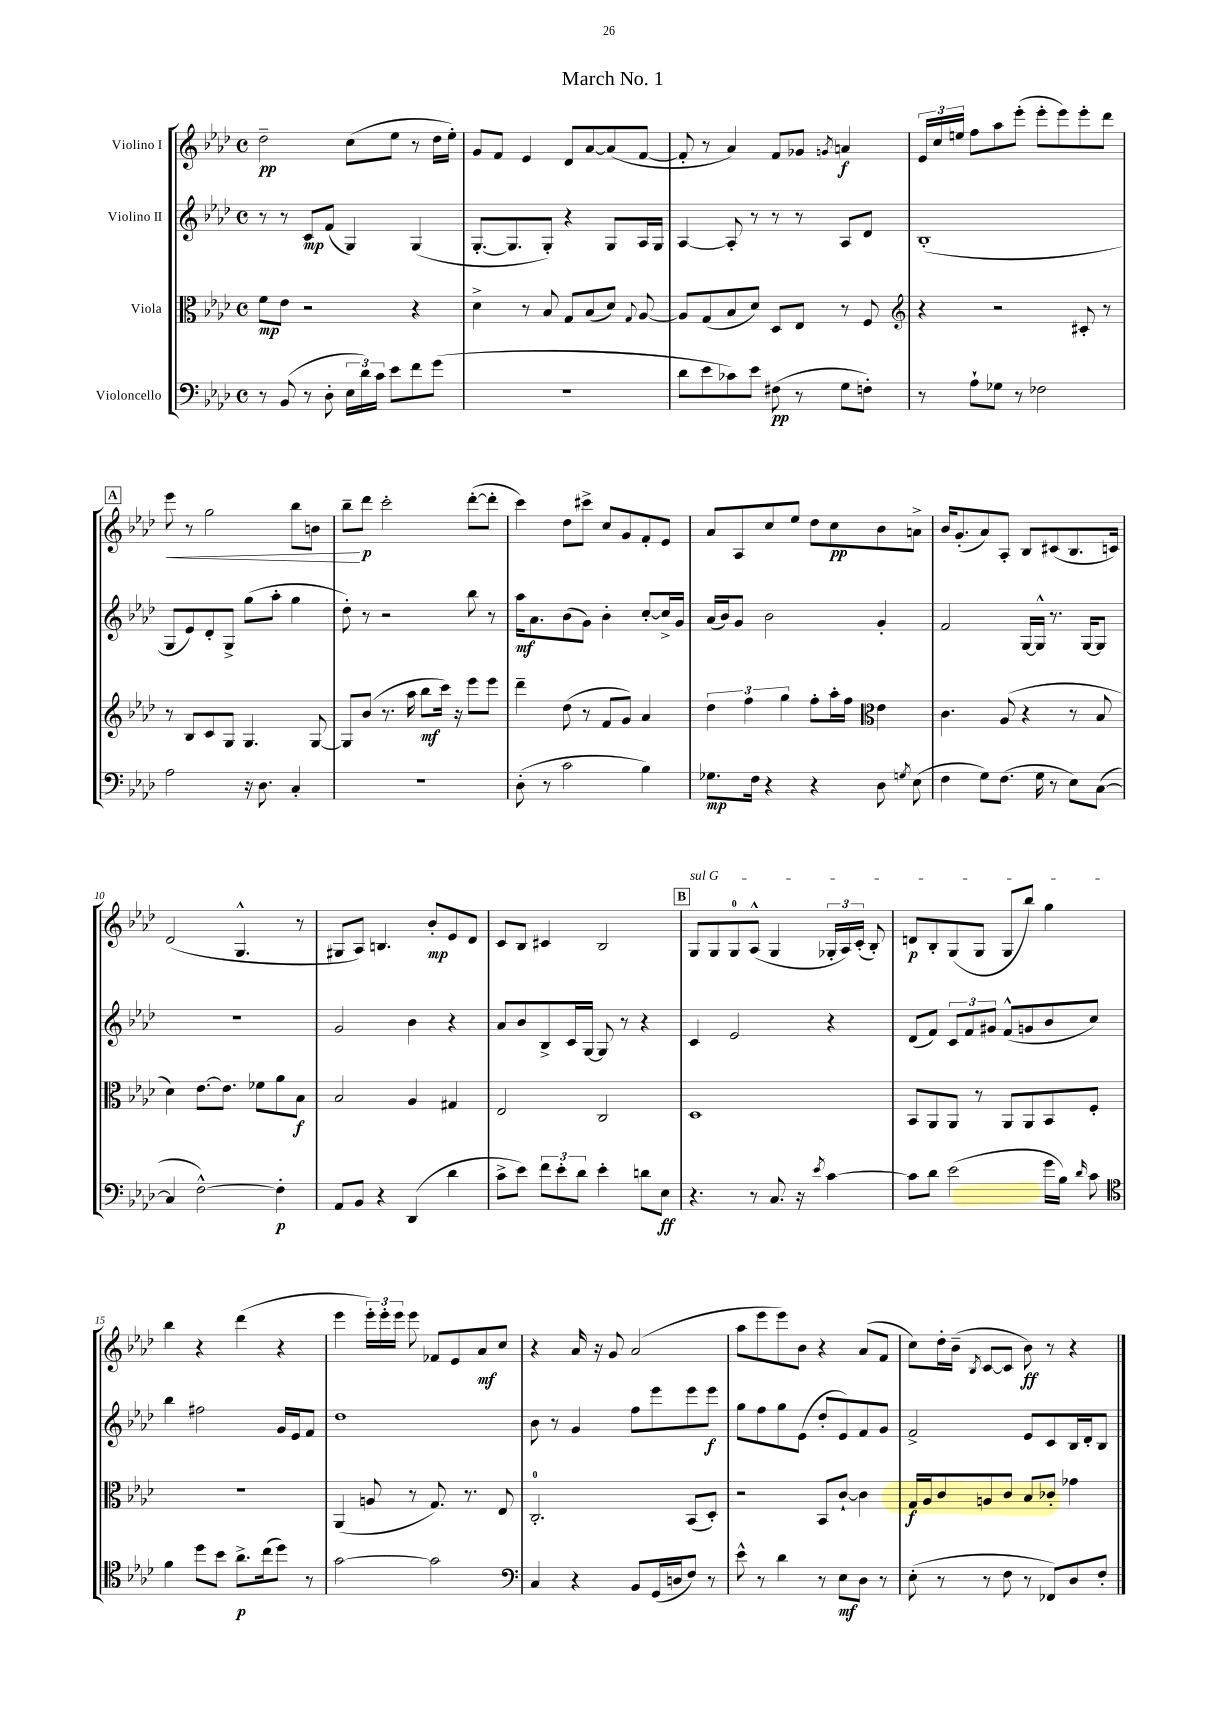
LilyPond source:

\header { title = "March No. 1" }
<<
\new StaffGroup <<
\new Staff = "s0" \with { instrumentName = "Violino I" } {
    \clef treble \key aes \major \defaultTimeSignature \time 4/4
    \autoBeamOff des''2--\pp c''8[( ees''8] r8 des''16[ ees''16]-.) |
    g'8[ f'8] ees'4 des'8[ aes'8~ aes'8( f'8]~ |
    f'8-. r8 aes'4) f'8[ ges'8] \acciaccatura { g'8 } a'4\f |
    \tuplet 3/2 { ees'16[ c''16 e''16] } f''8[ aes''8 ees'''8]-.( ees'''8[-. ees'''8) ees'''8-. des'''8] |
    \mark \markup { \box "A" } ees'''8\< r8 g''2 bes''8[ b'8] |
    bes''8[--\! des'''8]\p c'''2-. des'''8[~-.( des'''8]-. |
    c'''4) des''8[ cis'''8]-> c''8[ g'8 f'8-. ees'8] |
    aes'8[ aes8 c''8 ees''8] des''8[ c''8\pp bes'8 a'8]-> |
    bes'16[ g'8.-.( aes'8) aes8]-. bes8[ cis'8( bes8. c'16]) |
    des'2( g4.-^ r8 |
    gis8[ aes8]) b4. bes'8[-.\mp ees'8 des'8] |
    c'8[ bes8] cis'4 bes2 |
    \mark \markup { \box "B" } \once \override TextSpanner.bound-details.left.text = \markup { \italic "sul G" } g8[\startTextSpan g8 g8-0 aes8]-^( g4 \tuplet 3/2 { ges16[-. aes16) c'16]-.( } bes8-.) |
    d'8[\p bes8-. g8( g8] g8[ bes''8]) g''4\stopTextSpan |
    bes''4 r4 des'''4( r4 |
    ees'''4 \tuplet 3/2 { ees'''16[-.) ees'''16-. ees'''16] } ees'''8 fes'8[ ees'8 aes'8\mf c''8] |
    r4 aes'16 r16 g'8 aes'2( |
    aes''8[ ees'''8 ees'''8) bes'8] r4 aes'8[( f'8] |
    c''8[) des''16-. bes'16]--( \acciaccatura { bes8 } c'8[~ c'8] bes'8\ff) r8 r4 \bar "|." |
}
\new Staff = "s1" \with { instrumentName = "Violino II" } {
    \clef treble \key aes \major \defaultTimeSignature \time 4/4
    \autoBeamOff r8 r8 c'8[\mp f'8]( g4) g4( |
    g8.[~-. g8. g8]-.) r4 g8[ aes16 g16] |
    aes4~ aes8-. r8 r8 r8 aes8[ des'8] |
    bes1-.( |
    \mark \markup { \box "A" } g8[ ees'8) des'8-. g8]-> g''8[( aes''8]-. g''4 |
    des''8-.) r8 r2 bes''8 r8 |
    aes''16[\mf aes'8. bes'8( g'8]) bes'4-. c''8[~-. c''16-> g'16] |
    aes'16[( bes'16) g'8] bes'2 g'4-. |
    f'2 g16[~ g16]-^ r8. g16[~ g8] |
    R1 |
    g'2 bes'4 r4 |
    aes'8[ bes'8 bes8-> c'16 g16]~ g8 r8 r4 |
    \mark \markup { \box "B" } c'4 ees'2 r4 |
    des'8[( f'8]) \tuplet 3/2 { c'8[ f'8 gis'8] } f'8[-^( g'8 bes'8 c''8]) |
    bes''4 fis''2 g'16[ ees'16 f'8] |
    des''1 |
    bes'8 r8 g'4 f''8[ ees'''8 ees'''8 ees'''8]\f |
    g''8[ f''8 g''8 ees'8]( des''8[-. ees'8) f'8 g'8] |
    f'2-> ees'8[ c'8 bes16 des'16-. bes8] \bar "|." |
}
\new Staff = "s2" \with { instrumentName = "Viola" } {
    \clef alto \key aes \major \defaultTimeSignature \time 4/4
    \autoBeamOff f'8[\mp ees'8] r2 r4 |
    des'4-> r8 bes8 g8[ bes8( des'8]) \appoggiatura { g8 } aes8~ |
    aes8[ g8( bes8 des'8]) des8[ ees8] r8 f8 |
    \clef treble r4 r2 cis'8-. r8 |
    \mark \markup { \box "A" } r8 bes8[ c'8 g8] g4. g8~ |
    g8[ bes'8]( r8. aes''16 bes''8[\mf c'''16]) r16 ees'''8[ ees'''8] |
    des'''4-- des''8( r8 f'8[ g'8]) aes'4 |
    \tuplet 3/2 { des''4 f''4 g''4 } f''8[-. aes''16-. f''16] \clef alto ees'4 |
    c'4. aes8( r4 r8 bes8 |
    des'4) ees'8.[~ ees'8.] fes'8[ aes'8 bes8]\f |
    bes2 aes4 gis4 |
    ees2 c2 |
    \mark \markup { \box "B" } des1 |
    bes,8[ aes,8 aes,8] r8 aes,8[ aes,8 bes,8 f8]-. |
    R1 |
    aes,4( a8 r8 g8.) r8. ees8 |
    c2.-0-. bes,8[( des8]-.) |
    r2 bes,8[ c'8]~-! c'4 |
    g16[\f aes16 c'8 a8 c'8] bes8[ ces'8]-. ges'4 \bar "|." |
}
\new Staff = "s3" \with { instrumentName = "Violoncello" } {
    \clef bass \key aes \major \defaultTimeSignature \time 4/4
    \autoBeamOff r8 bes,8( r8 des8-. \tuplet 3/2 { ees16[ des'16) c'16] } ees'8[ f'8 g'8]( |
    R1 |
    des'8[ ees'8 ces'8) ees'8] fis8\pp( r8 g8[ f8]-.) |
    r8 aes8[-! ges8] r8 fes2 |
    \mark \markup { \box "A" } aes2 r16 des8. c4-. |
    r1 |
    des8-.( r8 c'2 bes4) |
    ges8.[\mp f16] r4 r4 des8 \acciaccatura { g8 } ees8( |
    f4 g8[) f8.]( g16 r8 ees8[) c8]~( |
    c4 f2~-^) f4-.\p |
    aes,8[ bes,8] r4 des,4( des'4 |
    c'8[-> ees'8]) \tuplet 3/2 { f'8[ ees'8-. des'8] } ees'4-. d'8[ ees8]\ff |
    \mark \markup { \box "B" } r4. r8 c8. r16 \acciaccatura { ees'8 } c'4~ |
    c'8[ des'8] ees'2( g'16[ bes16]) \grace { des'16 } c'8 |
    \clef tenor f'4 des''8[ bes'8] aes'8.[->\p c''16( des''8]) r8 |
    g'2~ g'2 |
    \clef bass c4 r4 bes,8[ g,16( d16 f8]) r8 |
    ees'8-^ r8 des'4 r8 ees8[\mf des8] r8 |
    ees8-.( r8 r8 f8 r8 fes,8[) des8 f8]-. \bar "|." |
}
>>
>>
